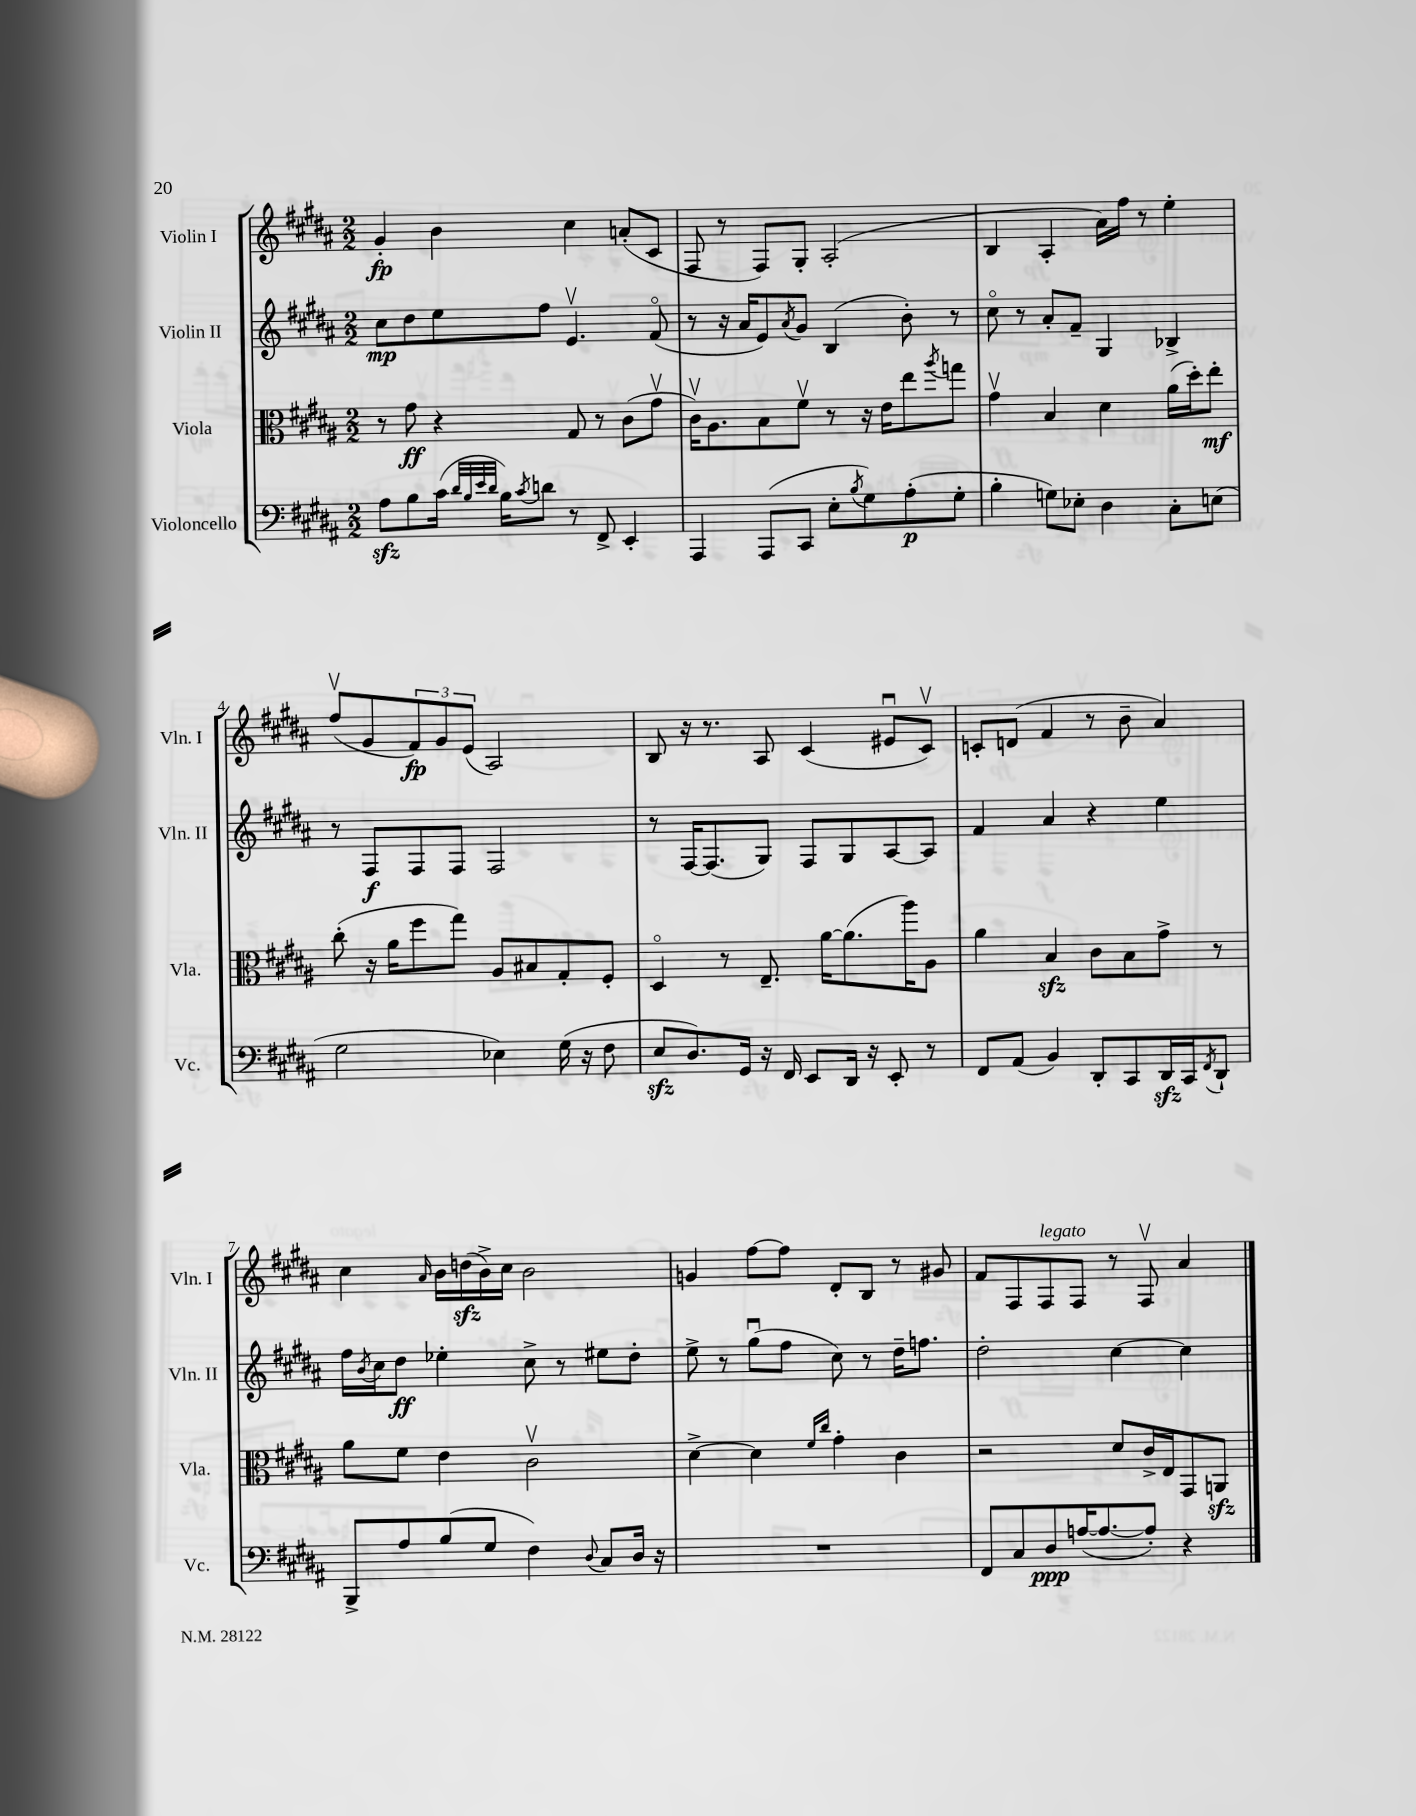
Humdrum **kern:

**kern	**dynam	**kern	**dynam	**kern	**dynam	**kern	**dynam
*part4	*part4	*part3	*part3	*part2	*part2	*part1	*part1
*staff4	*staff4	*staff3	*staff3	*staff2	*staff2	*staff1	*staff1
*I"Violoncello	*	*I"Viola	*	*I"Violin II	*	*I"Violin I	*
*I'Vc.	*	*I'Vla.	*	*I'Vln. II	*	*I'Vln. I	*
*clefF4	*	*clefC3	*	*clefG2	*	*clefG2	*
*k[f#c#g#d#a#]	*	*k[f#c#g#d#a#]	*	*k[f#c#g#d#a#]	*	*k[f#c#g#d#a#]	*
*M2/2	*	*M2/2	*	*M2/2	*	*M2/2	*
=1	=1	=1	=1	=1	=1	=1	=1
8A#zz\L	.	8r	.	8cc#\L	mp	4g#'/	fp
8B\	.	8g#\	ff	8dd#\	.	.	.
(16c#\Jk	.	4r	.	8ee\	.	4b\	.
32qqd#/LLL	.	.	.	.	.	.	.
32qqB/	.	.	.	.	.	.	.
32qqe/	.	.	.	.	.	.	.
32qqd#/JJJ	.	.	.	.	.	.	.
16B\KL)	.	.	.	.	.	.	.
8qc#/	.	.	.	.	.	.	.
8dn\J	.	.	.	8ff#\J	.	.	.
8r	.	8G#/	.	4.ev/	.	4cc#\	.
8FF#^/	.	8r	.	.	.	.	.
4EE'/	.	(8c#\L	.	.	.	(8an'/L	.
.	.	8g#v\J	.	(8f#/	.	8c#/J	.
=2	=2	=2	=2	=2	=2	=2	=2
4AAA#/	.	16c#v\KL)	.	8r	.	8F#/	.
.	.	8.A#\	.	.	.	.	.
.	.	.	.	16r	.	8r	.
.	.	.	.	16a#/KL	.	.	.
(8AAA#/L	.	8B\	.	8e/)	.	8F#/L)	.
.	.	.	.	8qa#/	.	.	.
8CC#/J	.	8f#v\J	.	8g#/J	.	8G#'/J	.
8E'\L	.	8r	.	(4B/	.	(2A#'/	.
8qB/	.	.	.	.	.	.	.
8G#\)	.	16r	.	.	.	.	.
.	.	16e\KL	.	.	.	.	.
(8A#'\	p	8ee\	.	8b'\)	.	.	.
.	.	8qaa#/	.	.	.	.	.
8G#'\J	.	8ggn\J	.	8r	.	.	.
=3	=3	=3	=3	=3	=3	=3	=3
4B'\	.	4g#v\	.	8cc#\	.	4B/	.
.	.	.	.	8r	.	.	.
8Gn\L)	.	4B/	.	8a#'/L	.	4A#'/	.
8E-X'\J	.	.	.	8f#~/J	.	.	.
4D#\	.	4d#\	.	4G#/	.	16a#\LL)	.
.	.	.	.	.	.	16ff#\JJ	.
.	.	.	.	.	.	8r	.
8C#'\L	.	(16a#\LL	.	4B-X^/	.	4ee'\	.
.	.	16dd#'\J)	.	.	.	.	.
(8En\J	.	8ee'\J	mf	.	.	.	.
!!LO:LB:g=z
=4	=4	=4	=4	=4	=4	=4	=4
2G#\	.	(8cc#'\	.	8r	.	(8ff#v/L	.
.	.	16r	.	8F#/L	f	8g#/	.
.	.	16a#\KL	.	.	.	.	.
.	.	8ff#\	.	8F#/	.	12f#/)	fp
.	.	.	.	.	.	12g#/	.
.	.	8gg#\J)	.	8F#/J	.	.	.
.	.	.	.	.	.	(12e/J	.
4E-X\)	.	8A#/L	.	2F#/	.	2A#/)	.
.	.	8B#X/	.	.	.	.	.
(16G#\	.	8G#'/	.	.	.	.	.
16r	.	.	.	.	.	.	.
8F#\	.	8F#'/J	.	.	.	.	.
=5	=5	=5	=5	=5	=5	=5	=5
8Ezz/L	.	4D#/	.	8r	.	8B/	.
8.D#/)	.	.	.	[16F#/KL	.	16r	.
.	.	.	.	(8.F#/]	.	8.r	.
.	.	8r	.	.	.	.	.
16GG#/Jk	.	.	.	.	.	.	.
16r	.	8.E~/	.	8G#/J)	.	8A#/	.
16FF#/	.	.	.	.	.	.	.
8EE/L	.	.	.	8F#/L	.	(4c#/	.
.	.	[16a#\KL	.	.	.	.	.
16DD#/Jk	.	(8.a#\]	.	8G#/	.	.	.
16r	.	.	.	.	.	.	.
8EE'/	.	.	.	[8A#/	.	8e#Xu/L	.
.	.	16aa#\K)	.	.	.	.	.
8r	.	8A#\J	.	8A#/J]	.	8c#v/J)	.
=6	=6	=6	=6	=6	=6	=6	=6
8FF#/L	.	4a#\	.	4f#/	.	8cn'/L	.
(8AA#/J	.	.	.	.	.	(8dn/J	.
4BB/)	.	4Bzz/	.	4a#/	.	4f#/	.
8DD#'/L	.	8c#\L	.	4r	.	8r	.
8CC#/	.	8B\	.	.	.	8b~\	.
16DD#zz/L	.	8g#^\J	.	4ee\	.	4a#/)	.
16CC#/J	.	.	.	.	.	.	.
8qFF#/	.	.	.	.	.	.	.
8DD#`/J	.	8r	.	.	.	.	.
!!LO:LB:g=z
=7	=7	=7	=7	=7	=7	=7	=7
8BBB^/L	.	8a#\L	.	16ff#\LL	.	4cc#\	.
.	.	.	.	8qb/	.	.	.
.	.	.	.	16cc#\J	.	.	.
8A#/	.	8f#\J	.	8dd#\J	ff	.	.
.	.	.	.	.	.	16qqa#/	.
(8B/	.	4e\	.	4ee-X'\	.	16b\LL	.
.	.	.	.	.	.	(16ddnzz\	.
8G#/J	.	.	.	.	.	16b^\)	.
.	.	.	.	.	.	16cc#\JJ	.
4F#\)	.	2c#v\	.	8cc#^\	.	2b\	.
.	.	.	.	8r	.	.	.
8qqD#/	.	.	.	.	.	.	.
8C#/L	.	.	.	8ee#X\L	.	.	.
16D#/Jk	.	.	.	8dd#'\J	.	.	.
16r	.	.	.	.	.	.	.
=8	=8	=8	=8	=8	=8	=8	=8
1r	.	[4d#^\	.	8ee^\	.	4gn/	.
.	.	.	.	8r	.	.	.
.	.	4d#\]	.	(8gg#u\L	.	[8ff#\L	.
.	.	.	.	8ff#\J	.	8ff#\J]	.
.	.	16qqf#/LL	.	.	.	.	.
.	.	16qqcc#/JJ	.	.	.	.	.
.	.	4g#'\	.	8cc#\)	.	8d#'/L	.
.	.	.	.	8r	.	8B/J	.
.	.	4c#\	.	16dd#~\KL	.	8r	.
.	.	.	.	8.ffn\J	.	.	.
.	.	.	.	.	.	8g#X/	.
=9	=9	=9	=9	=9	=9	=9	=9
8FF#/L	.	2r	.	2dd#'\	.	8f#/L	.
8C#/	.	.	.	.	.	8F#/	.
!	!	!	!	!	!	!LO:TX:a:i:t=legato	!
8D#/	ppp	.	.	.	.	8F#/	.
([16An/K	.	.	.	.	.	8F#/J	.
8.A/_	.	.	.	.	.	.	.
.	.	8d#/L	.	[4cc#\	.	8r	.
8A'/J])	.	16c#^/L	.	.	.	8F#v/	.
.	.	16E/J	.	.	.	.	.
4r	.	8GG#/	.	4cc#\]	.	4a#/	.
.	.	8AAnzz/J	.	.	.	.	.
==	==	==	==	==	==	==	==
*-	*-	*-	*-	*-	*-	*-	*-
